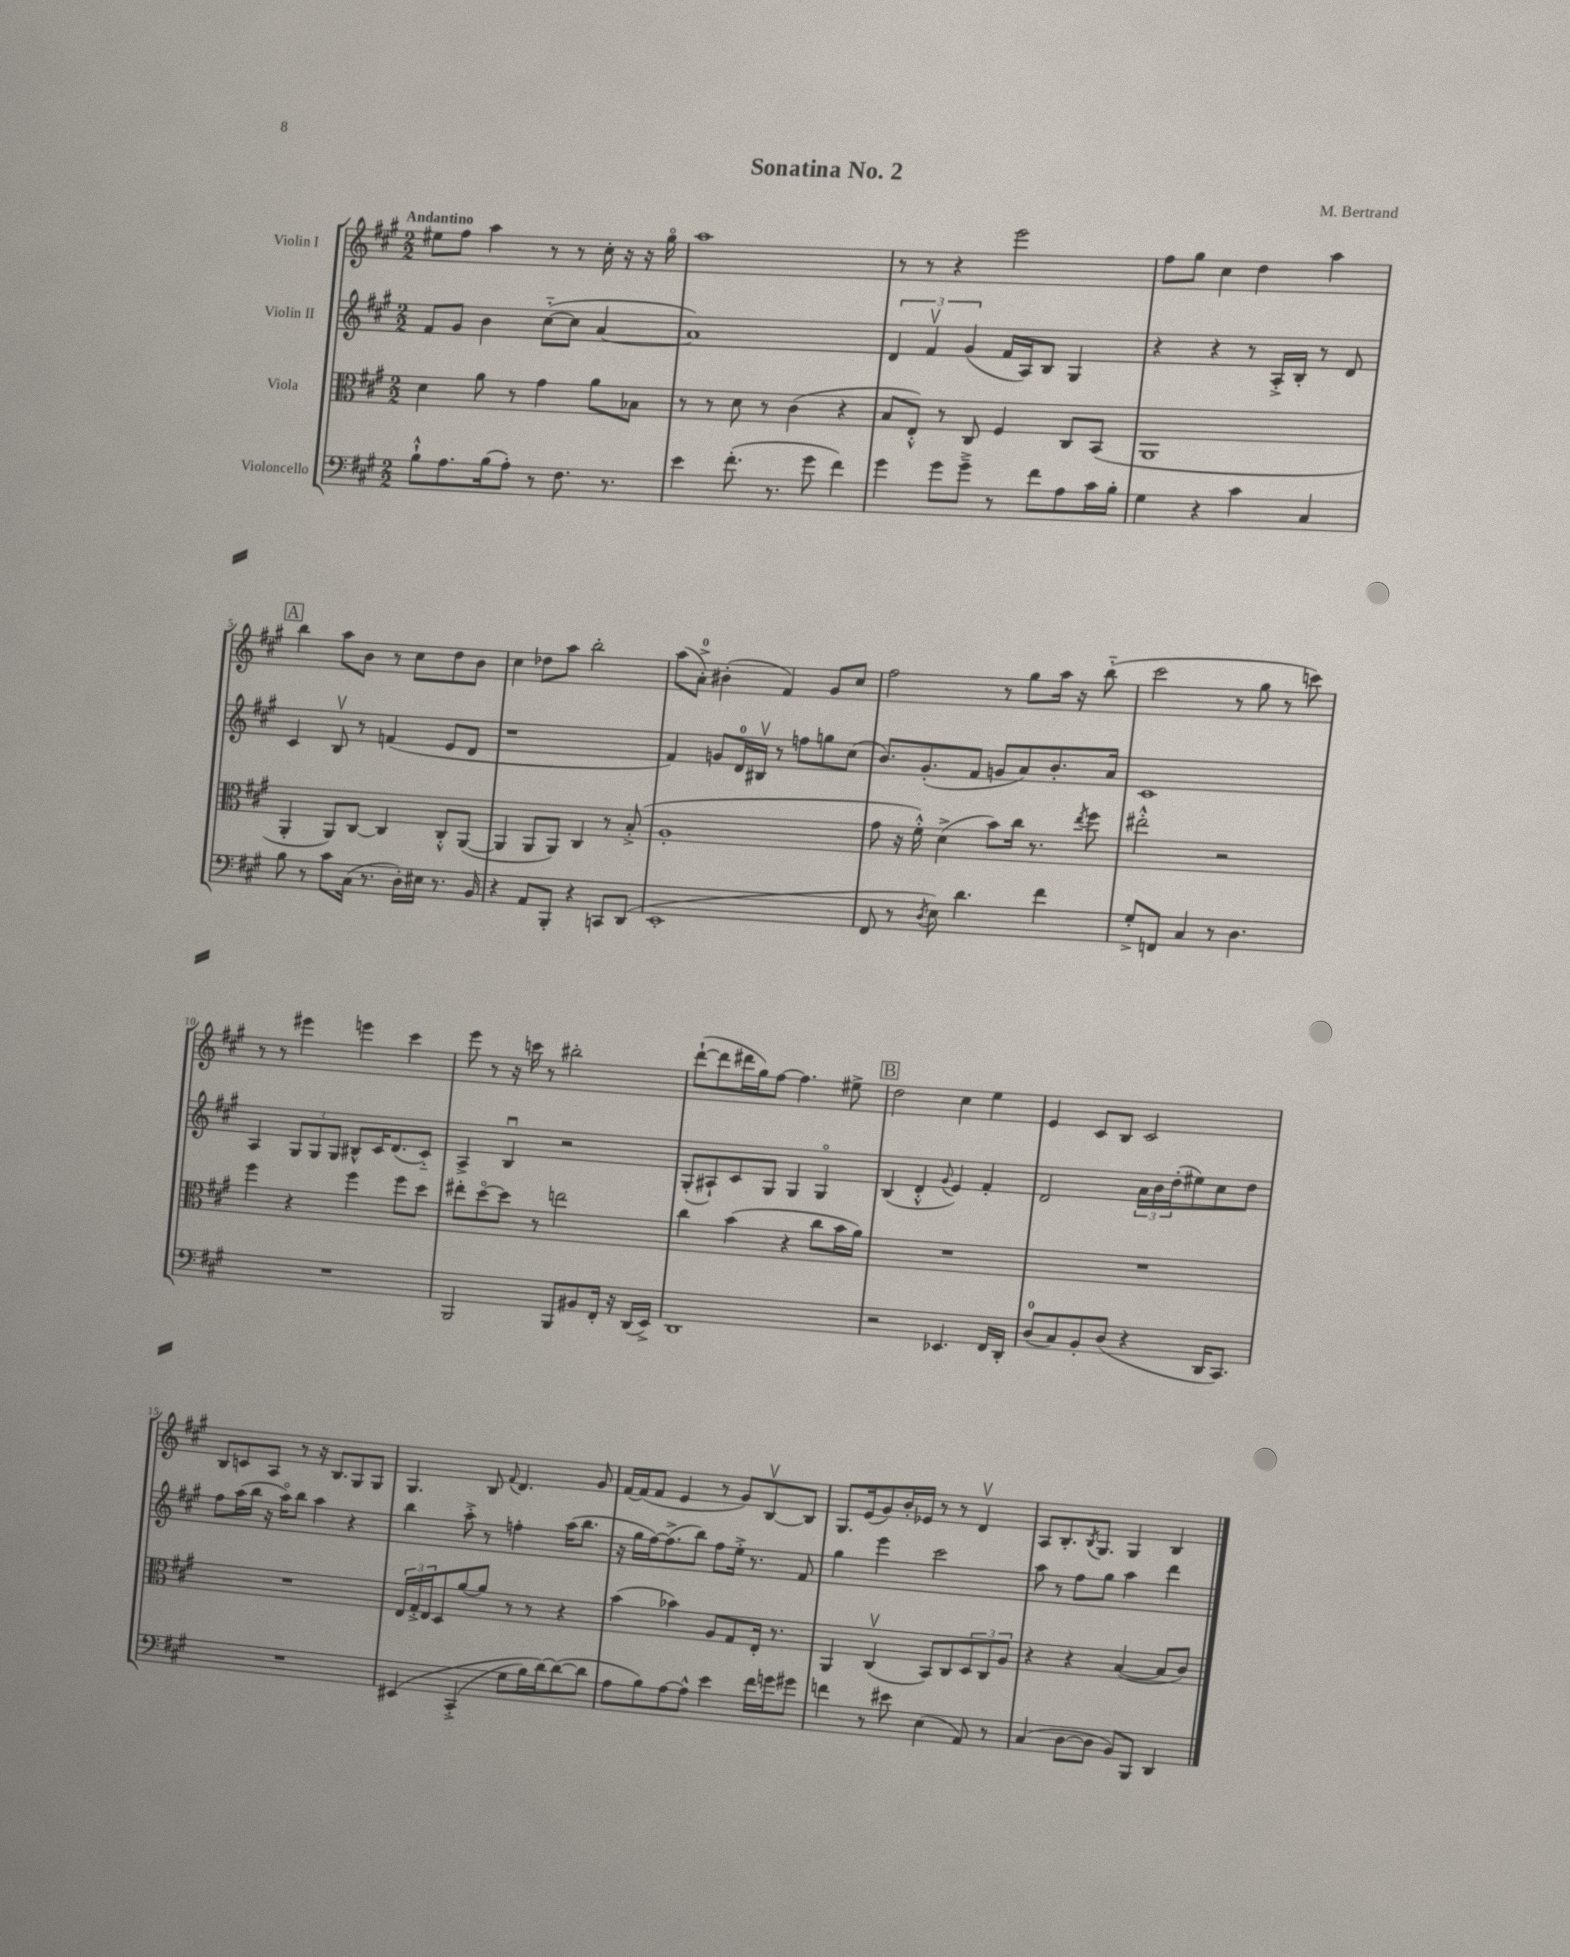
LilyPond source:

\header { title = "Sonatina No. 2" composer = "M. Bertrand" }
<<
\new StaffGroup <<
\new Staff = "s0" \with { instrumentName = "Violin I" } {
    \clef treble \key a \major \numericTimeSignature \time 2/2 \tempo "Andantino"
    eis''8 fis''8 a''4 r8 r8 cis''16-. r16 r16 gis''16\flageolet |
    a''1 |
    r8 r8 r4 e'''2 |
    fis''8 gis''8 cis''4 d''4 a''4 |
    \mark \markup { \box "A" } b''4 a''8 b'8 r8 cis''8 d''8 b'8 |
    cis''4 des''8 a''8 b''2-. |
    a''8( a'8-0-.->) bis'4-.( fis'4) gis'8 cis''8 |
    fis''2 r8 gis''8 a''16 r16 b''8-_( |
    cis'''2 r8 gis''8 r8 c'''8) |
    r8 r8 eis'''4 e'''4 cis'''4 |
    e'''8 r8 r16 c'''16 r8 bis''2-. |
    d'''8~-!( d'''8 dis'''16 gis''16) fis''8~ fis''4. eis''8-> |
    \mark \markup { \box "B" } d''2 cis''4 e''4 |
    e'4 cis'8 b8 cis'2 |
    b8 c'8 a8 r8 r16 b8. gis8 gis8 |
    gis4. b8 \appoggiatura { fis'8 } d'4. gis'8 |
    fis'16~ fis'16( fis'8 e'4 r8 gis'8) b8~\upbow b8 |
    gis8. e'16( gis'8) b'16-. ees'16 r8 r8 d'4\upbow |
    a8 b8.-. \acciaccatura { b8 } gis8. gis4 b4 \bar "|." |
}
\new Staff = "s1" \with { instrumentName = "Violin II" } {
    \clef treble \key a \major \numericTimeSignature \time 2/2
    fis'8 gis'8 b'4 cis''8~-_( cis''8 a'4~ |
    a'1) |
    \tuplet 3/2 { d'4 fis'4\upbow gis'4( } fis'16 a16) b8 gis4 |
    r4 r4 r8 a16-.-> b16-. r8 d'8 |
    \mark \markup { \box "A" } cis'4 b8\upbow r8 f'4( e'8 d'8 |
    r1 |
    fis'4) g'8 d'16-0 bis16\upbow r8 f''8 g''8 cis''8( |
    b'8.) gis'8.-.( fis'8 g'8 a'8) b'8.-. a'16 |
    cis'1 |
    a4 \tuplet 3/2 { gis8 gis8 gis8 } bis8-^ cis'16 d'8.( cis'8-_) |
    a4-> b4\downbow r2 |
    gis8-.( ais8-!) cis'8 gis8 gis4 gis4\flageolet |
    \mark \markup { \box "B" } b4( d'4-.-^ \appoggiatura { gis'8 } e'4) fis'4-. |
    d'2 \tuplet 3/2 { a'16 b'16 d''16-.( } eis''8) cis''8 d''8 |
    fis''8 a''16( b''16 r16 a''16\flageolet) b''8 a''4 r4 |
    b''4 a''8-.-> r8 f''4-. a''16( b''8. |
    r16 gis''16 fis''16~) fis''8.->( b''8) fis''8 e''16-.-> r8. fis'8 |
    gis''4 e'''4 cis'''2 |
    a''8 r8 fis''8 gis''8 a''4 d'''4 \bar "|." |
}
\new Staff = "s2" \with { instrumentName = "Viola" } {
    \clef alto \key a \major \numericTimeSignature \time 2/2
    d'4 a'8 r8 gis'4 a'8 bes8 |
    r8 r8 d'8 r8 cis'4( r4 |
    b8 e8-.-^) r8 cis8 fis4 cis8 b,8( |
    a,1 |
    \mark \markup { \box "A" } a,4-. a,8) cis8~ cis4 cis8-.-^ a,8~( |
    a,4 a,8 a,8) cis4 r8 b8-.->( |
    a1-. |
    gis'8 r16 fis'16-.-^) d'4->( b'8) cis''16 r8. \acciaccatura { e''8 } fis''8 |
    eis''2-.-^ r2 |
    fis''4 r4 fis''4 fis''8 d''8 |
    eis''8-. d''8~\flageolet d''8 r8 e''2 |
    cis''4 b'4( r4 cis''8 b'16 a'16) |
    \mark \markup { \box "B" } R1 |
    R1 |
    R1 |
    \tuplet 3/2 { e16 gis16-.-> e16 } d8 a'8~ a'8 r8 r8 r4 |
    b'4( bes'4) a8 gis8 e16-. r8. |
    a,4 cis4\upbow( b,8) cis8 \tuplet 3/2 { d8 cis8 a8 } |
    r4 r4 b4~( b8 cis'8) \bar "|." |
}
\new Staff = "s3" \with { instrumentName = "Violoncello" } {
    \clef bass \key a \major \numericTimeSignature \time 2/2
    b8-!-^ a8. b16( a8-.) r8 fis8. r8. |
    e'4 fis'8.-.( r8. gis'8 fis'4) |
    gis'4 gis'8 gis'8---> r8 fis'8 a8 cis'16 b16-. |
    gis4 r4 cis'4 cis4 |
    \mark \markup { \box "A" } b8 r8 cis'8 cis16( r8. d16-.) eis16 r8. b,16 |
    r4 a,8 b,,8-. r4 c,8 d,8( |
    e,1-. |
    fis,8 r8 \acciaccatura { d8 } e8) d'4. fis'4 |
    gis8-.-> f,8 cis4 r8 d4. |
    R1 |
    b,,2 b,,8 bis,8 fis,16-. r16 d,16( e,16->) |
    d,1 |
    \mark \markup { \box "B" } r2 ees,4. fis,16 d,16-. |
    d8-0( cis8) b,8-. d8( r4 d,16 cis,8.) |
    R1 |
    eis,4\( cis,4-.->( gis8 b16) d'16~\) d'8~( d'8 |
    a8 b8) a8~ a8-^ e'4 fis'16 g'16 gis'8 |
    f'4 r8 eis'8 e4( a,8) r8 |
    cis4( d8~ d8 b,8) b,,8 d,4 \bar "|." |
}
>>
>>
